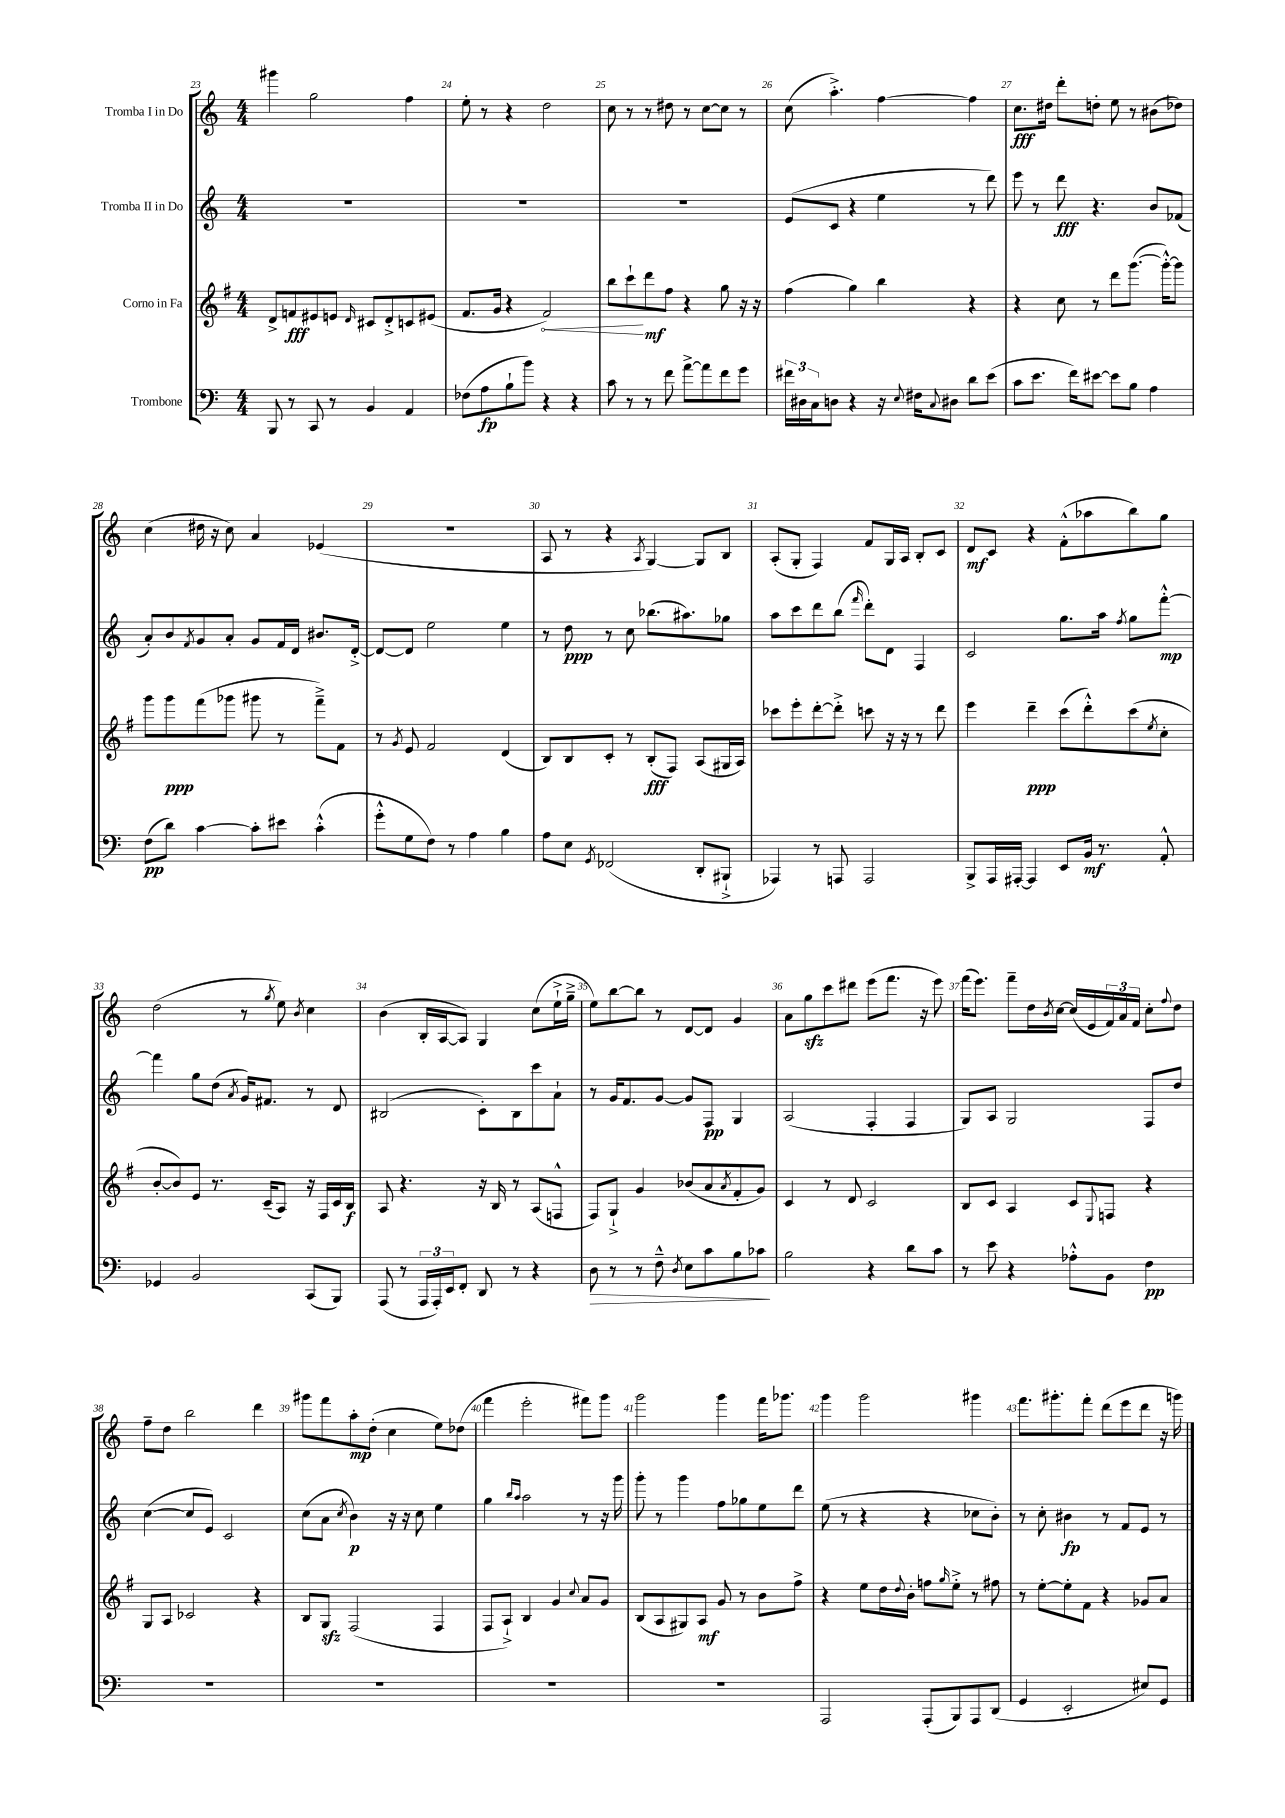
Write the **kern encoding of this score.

**kern	**dynam	**kern	**dynam	**kern	**dynam	**kern	**dynam
*part4	*part4	*part3	*part3	*part2	*part2	*part1	*part1
*staff4	*staff4	*staff3	*staff3	*staff2	*staff2	*staff1	*staff1
*I"Trombone	*	*I"Corno in Fa	*	*I"Tromba II in Do	*	*I"Tromba I in Do	*
*clefF4	*	*clefG2	*	*clefG2	*	*clefG2	*
*k[]	*	*k[f#]	*	*k[]	*	*k[]	*
*M4/4	*	*M4/4	*	*M4/4	*	*M4/4	*
=23	=23	=23	=23	=23	=23	=23	=23
8BBB/	.	8d^/L	.	1r	.	4ggg#X\	.
8r	.	8fn/	fff	.	.	.	.
8CC/	.	8e#X/	.	.	.	2gg\	.
8r	.	8en/J	.	.	.	.	.
.	.	16qqd/	.	.	.	.	.
4BB/	.	8c#X/L	.	.	.	.	.
.	.	8d'^/	.	.	.	.	.
4AA/	.	8cn/	.	.	.	4ff\	.
.	.	(8e#X/J	.	.	.	.	.
=24	=24	=24	=24	=24	=24	=24	=24
(8F-X\L	.	8.f#/L	.	1r	.	8ee'\	.
8A\	fp	.	.	.	.	8r	.
.	.	16g/Jk	.	.	.	.	.
8B`\	.	4r	.	.	.	4r	.
8b\J)	.	.	.	.	.	.	.
!	!	!	!LO:HP:b	!	!	!	!
4r	.	2f#/)	<	.	.	2dd\	.
4r	.	.	.	.	.	.	.
=25	=25	=25	=25	=25	=25	=25	=25
8c\	.	8bb\L	.	1r	.	8cc\	.
8r	.	8ccc`\	.	.	.	8r	.
8r	.	8ddd\	[ mf	.	.	8r	.
8f\	.	8ff#\J	.	.	.	8dd#X\	.
[8a^\L	.	4r	.	.	.	8r	.
8a\]	.	.	.	.	.	[8cc\L	.
8f\	.	8gg\	.	.	.	8cc\J]	.
8g\J	.	16r	.	.	.	8r	.
.	.	16r	.	.	.	.	.
=26	=26	=26	=26	=26	=26	=26	=26
24f#X\LL	.	(4ff#\	.	(8e/L	.	(8cc\	.
24D#X\	.	.	.	.	.	.	.
24C\J	.	.	.	.	.	.	.
8Dn\J	.	.	.	8c/J	.	4.aa'^\)	.
4r	.	4gg\)	.	4r	.	.	.
16r	.	4bb\	.	4ee\	.	[4ff\	.
8qqE/	.	.	.	.	.	.	.
16F#X\KL	.	.	.	.	.	.	.
8qqC/	.	.	.	.	.	.	.
8D#X\J	.	.	.	.	.	.	.
8d\L	.	4r	.	8r	.	4ff\]	.
(8e\J	.	.	.	8ddd\)	.	.	.
=27	=27	=27	=27	=27	=27	=27	=27
8c\L	.	4r	.	8eee\	.	8.cc\L	fff
8.e\J	.	.	.	8r	.	.	.
.	.	.	.	.	.	16dd#X\Jk	.
.	.	8cc\	.	8ddd\	fff	8ddd'\L	.
16f\KL)	.	.	.	.	.	.	.
[8e#X\J	.	8r	.	4.r	.	8ddn'\J	.
8e#\L]	.	8ddd\L	.	.	.	8ee\	.
8B\J	.	([8.ggg\J	.	.	.	8r	.
4A\	.	.	.	8b/L	.	(8b#X\L	.
.	.	16ggg'^^\KL_)	.	.	.	.	.
.	.	8ggg\J]	.	(8f-X/J	.	8dd-X\J)	.
!!LO:LB:g=z
=28	=28	=28	=28	=28	=28	=28	=28
(8F\L	pp	8ggg\L	.	8a'/L)	.	(4cc\	.
8d\J)	.	8ggg\	ppp	8b/	.	.	.
.	.	.	.	8qf/	.	.	.
[4c\	.	(8fff#\	.	8g/	.	16dd#X\	.
.	.	.	.	.	.	16r	.
.	.	8ggg-X\J	.	8a'/J	.	8cc\)	.
8c'\L]	.	8ggg#X\	.	8g/L	.	4a/	.
8e#X\J	.	8r	.	16f/L	.	.	.
.	.	.	.	16d/JJ	.	.	.
(4c'^^\	.	8fff#~^\L)	.	8.b#X/L	.	(4e-X/	.
.	.	8f#\J	.	.	.	.	.
.	.	.	.	[16d'^/Jk	.	.	.
=29	=29	=29	=29	=29	=29	=29	=29
8g'^^\L	.	8r	.	8d/L_	.	1r	.
.	.	8qg/	.	.	.	.	.
8G\	.	8e/	.	8d/J]	.	.	.
8F\J)	.	2f#/	.	2ee\	.	.	.
8r	.	.	.	.	.	.	.
4A\	.	.	.	.	.	.	.
4B\	.	(4d/	.	4ee\	.	.	.
=30	=30	=30	=30	=30	=30	=30	=30
8A\L	.	8B/L)	.	8r	.	8A/	.
8E\J	.	8B/	.	8dd\	ppp	8r	.
8qGG/	.	.	.	.	.	.	.
(2FF-X/	.	8c'/J	.	8r	.	4r	.
.	.	8r	.	8cc\	.	.	.
.	.	.	.	.	.	8qA/	.
.	.	(8B'/L	fff	(8.bb-X\L	.	[4G/)	.
.	.	8F#/J)	.	.	.	.	.
.	.	.	.	8.aa#X\)	.	.	.
8DD'/L	.	(8A/L	.	.	.	8G/L]	.
8BBB#X`^/J	.	16G#X/L	.	8gg-X\J	.	8B/J	.
.	.	16A/JJ)	.	.	.	.	.
=31	=31	=31	=31	=31	=31	=31	=31
4AAA-X/)	.	8ccc-X\L	.	8aa\L	.	(8A'/L	.
.	.	8eee'\	.	8ccc\	.	8G'/J	.
8r	.	[8ddd'\	.	8ddd\	.	4F/)	.
8AAAn/	.	8ddd'^\J]	.	(8bb\J	.	.	.
.	.	.	.	16qqfff/	.	.	.
2AAA/	.	8cccn\	.	8ddd'\L)	.	8f/L	.
.	.	16r	.	8d\J	.	16G/L	.
.	.	16r	.	.	.	16A/JJ	.
.	.	8r	.	4F/	.	8B'/L	.
.	.	8ddd\	.	.	.	8c/J	.
=32	=32	=32	=32	=32	=32	=32	=32
8BBB^/L	.	4eee\	.	2c/	.	8d/L	mf
16AAA/L	.	.	.	.	.	8c/J	.
[16AAA#X'/JJ	.	.	.	.	.	.	.
4AAA#/]	.	4ddd~\	ppp	.	.	4r	.
8EE/L	.	(8ccc\L	.	8.gg\L	.	(8f'^^\L	.
16BB/Jk	mf	8ddd'^^\)	.	.	.	8aa-X\	.
8.r	.	.	.	16aa\Jk	.	.	.
.	.	.	.	8qff/	.	.	.
.	.	(8ccc\	.	8gg\L	.	8bb\)	.
.	.	8qee/	.	.	.	.	.
8AA'^^/	.	8cc'\J	.	[8fff'^^\J	mp	8gg\J	.
!!LO:LB:g=z
=33	=33	=33	=33	=33	=33	=33	=33
4GG-X/	.	[8b'/L	.	4fff\]	.	(2dd\	.
.	.	8b/])	.	.	.	.	.
2BB/	.	8e/J	.	8gg\L	.	.	.
.	.	8.r	.	(8dd\J	.	.	.
.	.	.	.	8qa/	.	.	.
.	.	.	.	16g/KL)	.	8r	.
.	.	(16c~/KL	.	8.f#X/J	.	.	.
.	.	.	.	.	.	8qgg/	.
.	.	8A/J)	.	.	.	8ee\)	.
.	.	.	.	.	.	8qb/	.
(8CC/L	.	16r	.	8r	.	4cc\	.
.	.	16F#/LL	.	.	.	.	.
8BBB/J)	.	16c/	.	8d/	.	.	.
.	.	16B/JJ	f	.	.	.	.
=34	=34	=34	=34	=34	=34	=34	=34
(8AAA/	.	8A/	.	(2B#X/	.	(4b\	.
8r	.	4.r	.	.	.	.	.
24AAA/LL	.	.	.	.	.	16B'/LL	.
24AAA'/)	.	.	.	.	.	.	.
.	.	.	.	.	.	[16A/J	.
24EE/J	.	.	.	.	.	.	.
8FF'/J	.	.	.	.	.	8A/J])	.
8DD/	.	16r	.	8c'\L)	.	4G/	.
.	.	16B/	.	.	.	.	.
8r	.	8r	.	8B#\	.	.	.
4r	.	(8A/L	.	8ccc\	.	(8cc\L	.
.	.	8Fn^^/J	.	8a`\J	.	16ee`^\L	.
.	.	.	.	.	.	16gg~^\JJ	.
=35	=35	=35	=35	=35	=35	=35	=35
!	!LO:HP:b	!	!	!	!	!	!
8D\	>	8F#/L)	.	8r	.	8ee\L)	.
8r	.	8G`^/J	.	16g/KL	.	[8bb\	.
.	.	.	.	8.f/	.	.	.
8r	.	4g/	.	.	.	8bb\J]	.
8F~^^\	.	.	.	[8g/J	.	8r	.
8qD/	.	.	.	.	.	.	.
8E\L	.	(8b-X/L	.	8g/L]	.	[8d/L	.
8c\	.	8a/	.	8F/J	pp	8d/J]	.
.	.	8qa/	.	.	.	.	.
8B\	.	8f#'/	.	4G/	.	4g/	.
8c-X\J	.	8g/J)	.	.	.	.	.
.	]	.	.	.	.	.	.
=36	=36	=36	=36	=36	=36	=36	=36
2B\	.	4c/	.	(2A/	.	8a\L	.
.	.	.	.	.	.	8ggzz\	.
.	.	8r	.	.	.	8ccc\	.
.	.	8d/	.	.	.	8ddd#X\J	.
4r	.	2c/	.	4F'/	.	(8eee\L	.
.	.	.	.	.	.	8.fff\J	.
8d\L	.	.	.	4F/	.	.	.
.	.	.	.	.	.	16r	.
8c\J	.	.	.	.	.	8eee\)	.
=37	=37	=37	=37	=37	=37	=37	=37
8r	.	8B/L	.	8G/L)	.	(16fff\KL	.
.	.	.	.	.	.	8.eee\J)	.
8e\	.	8c/J	.	8A/J	.	.	.
4r	.	4A/	.	2G/	.	8fff~\L	.
.	.	.	.	.	.	16dd\L	.
.	.	.	.	.	.	8qb/	.
.	.	.	.	.	.	[16cc\JJ	.
8A-X'^^\L	.	8c/L	.	.	.	(16cc/LL]	.
.	.	.	.	.	.	16e/	.
.	.	8qqE/	.	.	.	.	.
8BB\J	.	8Fn/J	.	.	.	24f/)	.
.	.	.	.	.	.	24a/	.
.	.	.	.	.	.	24f/JJ	.
4F\	pp	4r	.	8F/L	.	8cc'\L	.
.	.	.	.	.	.	8qqff/	.
.	.	.	.	8dd/J	.	8dd\J	.
!!LO:LB:g=z
=38	=38	=38	=38	=38	=38	=38	=38
1r	.	8G/L	.	([4cc\	.	8ff~\L	.
.	.	8A/J	.	.	.	8dd\J	.
.	.	2c-X/	.	8cc/L]	.	2bb\	.
.	.	.	.	8e/J)	.	.	.
.	.	.	.	2c/	.	.	.
.	.	4r	.	.	.	4ddd\	.
=39	=39	=39	=39	=39	=39	=39	=39
1r	.	8B/L	.	(8cc\L	.	8ggg#X\L	.
.	.	8Gzz/J	.	8a\J	.	8fff\	.
.	.	.	.	8qcc/	.	.	.
.	.	(2F#/	.	4b\)	p	8aa'\	mp
.	.	.	.	.	.	(8dd'\J	.
.	.	.	.	16r	.	4cc\	.
.	.	.	.	16r	.	.	.
.	.	.	.	8cc\	.	.	.
.	.	4F#/	.	4ee\	.	8ee\L)	.
.	.	.	.	.	.	(8dd-X\J	.
=40	=40	=40	=40	=40	=40	=40	=40
1r	.	8F#/L	.	4gg\	.	4fff\	.
.	.	8A`^/J)	.	.	.	.	.
.	.	.	.	16qqbb/LL	.	.	.
.	.	.	.	16qqaa/JJ	.	.	.
.	.	4B/	.	2aa\	.	2eee'\	.
.	.	4g/	.	.	.	.	.
.	.	8qqcc/	.	.	.	.	.
.	.	8a/L	.	8r	.	8fff#X\L)	.
.	.	8g/J	.	16r	.	8ggg\J	.
.	.	.	.	16ggg\	.	.	.
=41	=41	=41	=41	=41	=41	=41	=41
1r	.	(8B/L	.	8ggg'\	.	2ggg\	.
.	.	8A/	.	8r	.	.	.
.	.	8G#X/)	.	4ggg\	.	.	.
.	.	8A/J	mf	.	.	.	.
.	.	8g/	.	8ff\L	.	4ggg\	.
.	.	8r	.	8gg-X\	.	.	.
.	.	8b\L	.	8ee\	.	16fff\KL	.
.	.	.	.	.	.	8.ggg-X\J	.
.	.	8ff#^\J	.	8ddd\J	.	.	.
=42	=42	=42	=42	=42	=42	=42	=42
2AAA/	.	4r	.	(8ee\	.	4ggg\	.
.	.	.	.	8r	.	.	.
.	.	8ee\L	.	4r	.	2ggg\	.
.	.	16dd\L	.	.	.	.	.
.	.	8qqdd/	.	.	.	.	.
.	.	16b'\JJ	.	.	.	.	.
(8AAA'/L	.	8ffn\L	.	4r	.	.	.
.	.	16qqgg/	.	.	.	.	.
8BBB/)	.	8ee'^\J	.	.	.	.	.
8AAA/	.	8r	.	8cc-X\L	.	4ggg#X\	.
(8DD/J	.	8ff#X\	.	8b'\J)	.	.	.
=43	=43	=43	=43	=43	=43	=43	=43
4GG/	.	8r	.	8r	.	8.fff\L	.
.	.	[8ee'\L	.	8cc'\	.	.	.
.	.	.	.	.	.	8.ggg#X'\	.
2EE'/	.	8ee'\]	.	4b#X\	fp	.	.
.	.	8f#\J	.	.	.	8fff'\J	.
.	.	4r	.	8r	.	(8ddd\L	.
.	.	.	.	8f/L	.	8eee\	.
8E#X/L)	.	8g-X/L	.	8e/J	.	8ddd\J	.
8GG/J	.	8a/J	.	8r	.	16r	.
.	.	.	.	.	.	16gggn\)	.
==	==	==	==	==	==	==	==
*-	*-	*-	*-	*-	*-	*-	*-
